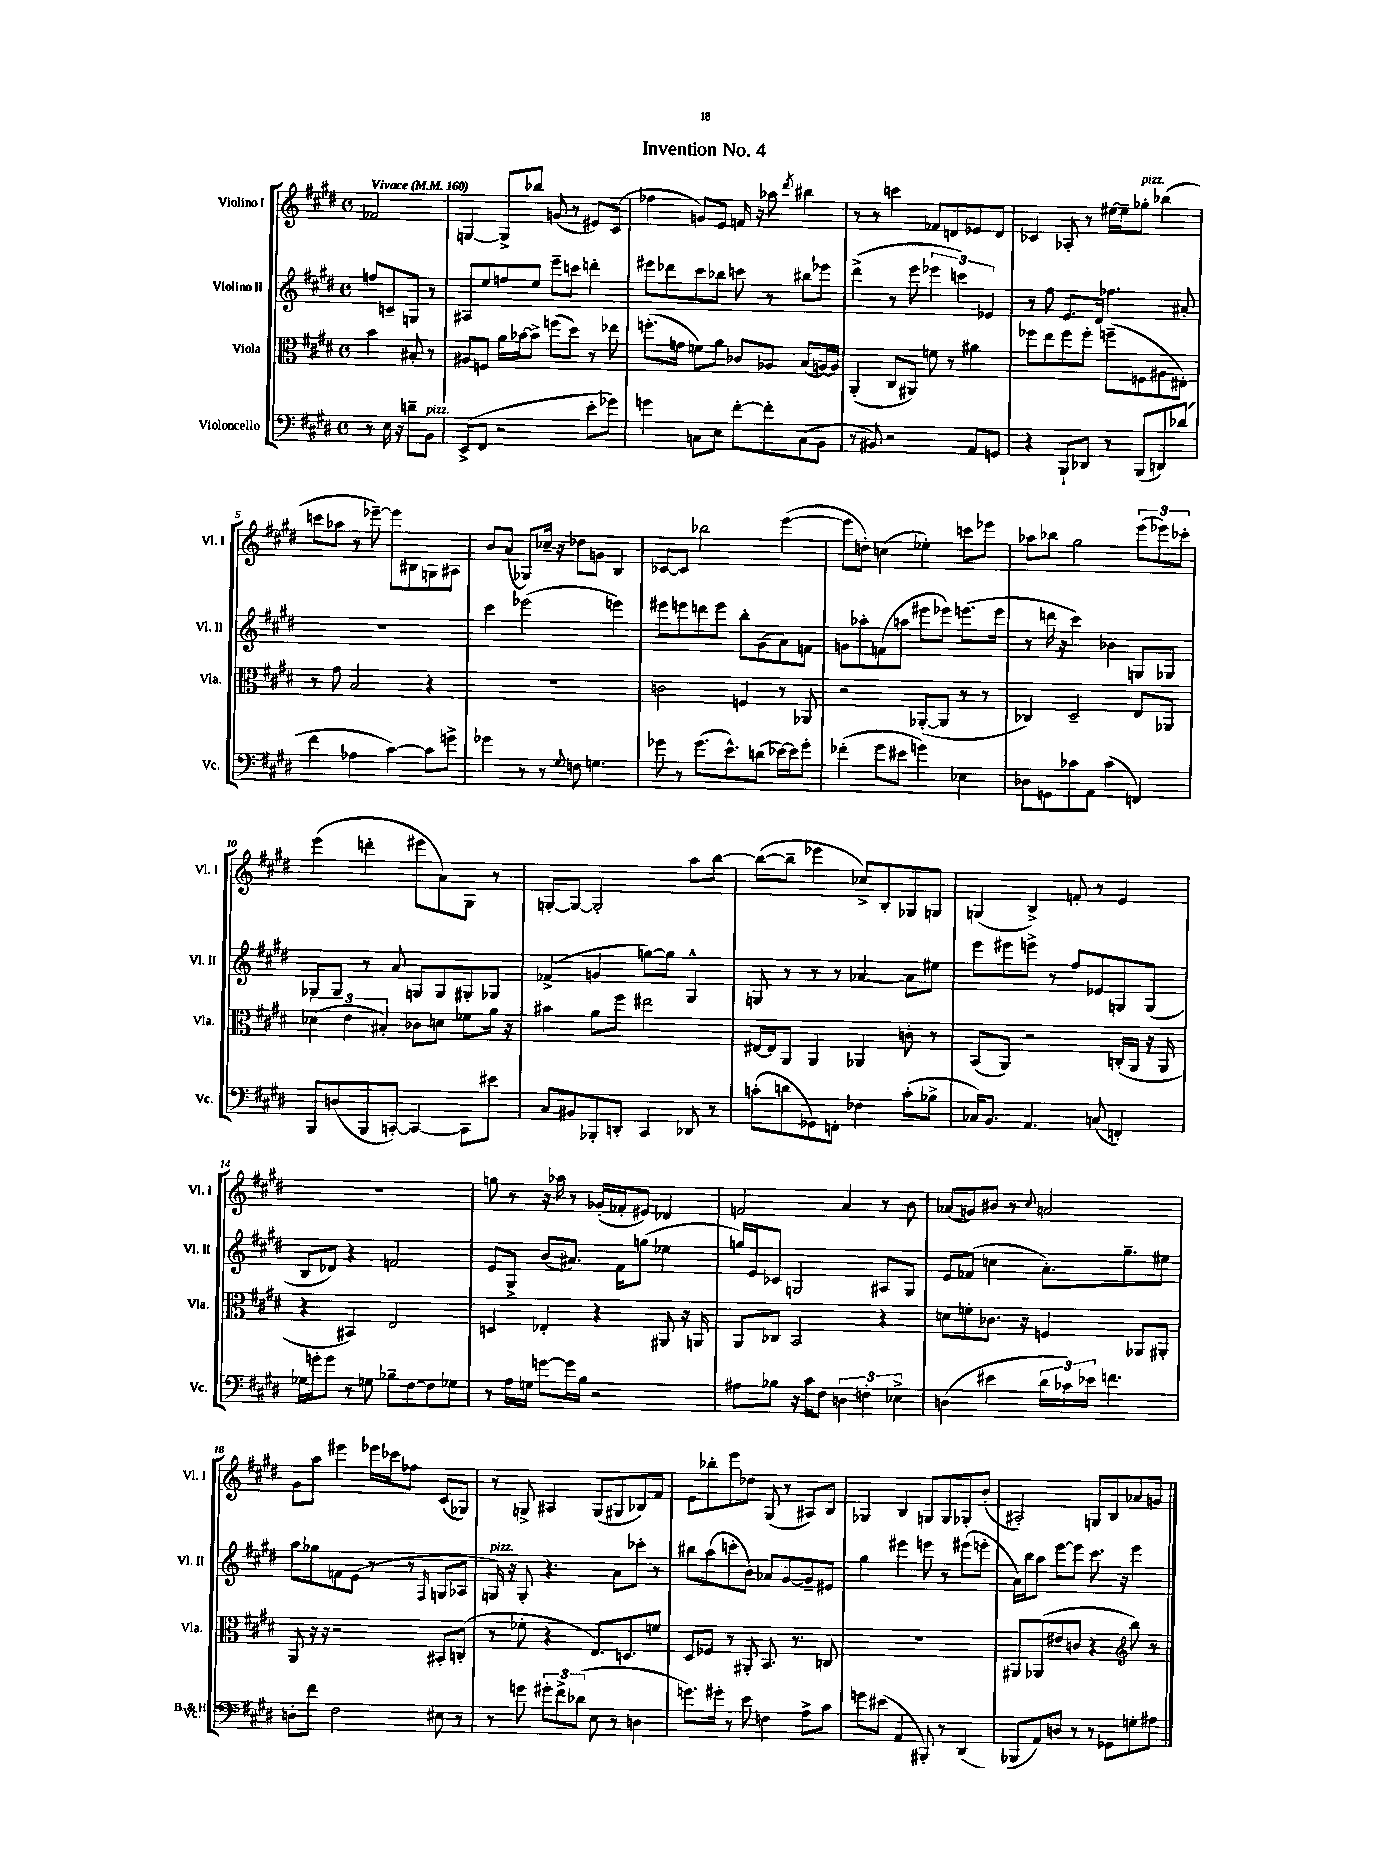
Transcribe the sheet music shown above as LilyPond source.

\header { title = "Invention No. 4" }
<<
\new StaffGroup <<
\new Staff = "s0" \with { instrumentName = "Violino I" shortInstrumentName = "Vl. I" } {
    \clef treble \key e \major \defaultTimeSignature \time 4/4 \partial 2 \tempo "Vivace" 4 = 160
    fes'2 |
    g4~ g8-> bes''8 g'8( r8 eis'8) cis'8( |
    fes''4 g'8) e'8 f'16 r16 aes''8 \acciaccatura { dis'''8 } bis''4 |
    r8 r8 c'''4 fes'8 d'8 ees'8 d'8 |
    ces'4 aes8-. r8 eis''16~ eis''16-- ges''8-.^\markup { \italic "pizz." } bes''4( |
    c'''8 aes''8 r8 ees'''8~--) ees'''8 bis8 g8 ais8 |
    b'8 a'8( ges8) ces''16-- r16 des''8 g'8 b4 |
    ces'8~ ces'8 bes''2 e'''4~( |
    e'''8 d''8-.) c''4( ees''4-.) c'''8 ees'''8 |
    aes''8 bes''8 gis''2 \tuplet 3/2 { e'''8( ees'''8) ces'''8-. } |
    e'''4( d'''4-. eis'''8 a'8) gis8 r8 |
    g8~-. g8~ g2-. a''8 b''8~ |
    b''8~( b''8-- ees'''4 ces''8->) b8-. ges8 g8 |
    g4( b4->) f'8-. r8 e'4 |
    R1 |
    g''8 r8 r16 aes''16 r8 ges'16-.( fes'16-. eis'8) des'4 |
    f'2 a'4 r8 b'8 |
    aes'8( g'8) bis'8 r8 \appoggiatura { cis''8 } a'2 |
    gis'8 a''8 eis'''4 ees'''16 ces'''16 fes''8 cis'8( ges8) |
    r8 g8-> ais4 g8( gis8 bes8) fis'8 |
    e'8 bes''8-. e'''8 des''8 gis8( r8 ais8) b8 |
    ges4 b4 g8 g8 ges8-. b'8-.( |
    ais2-.) g8 b8 aes'8 g'8 \bar "|." |
}
\new Staff = "s1" \with { instrumentName = "Violino II" shortInstrumentName = "Vl. II" } {
    \clef treble \key e \major \defaultTimeSignature \time 4/4 \partial 2
    f''8 c'8-- g8 r8 |
    ais8 e''8 f''8 e''8 e'''8-- c'''8 d'''4-. |
    eis'''8 des'''8 cis'''8 bes''8 c'''8 r8 bis''8 ees'''8 |
    dis'''4->( r8 e'''8 \tuplet 3/2 { ees'''4 c'''4) ees'4 } |
    r8 fis''8 e'8. dis'16 fes''4. ais'8-. |
    R1 |
    cis'''4 ees'''2( e'''4) |
    eis'''8 e'''8 d'''8 e'''8 b''8-. gis'8( a'8) f'8 |
    g'8 aes''8-. f'8( a''8 eis'''8 ees'''8) e'''8.( e'''16 |
    r8 d'''16 r16 cis'''4) bes'4 g8 ges8 |
    ges8 ges8 r8 a'8 g8 g8 gis8-. ges8 |
    fes'4->( g'4 g''8~) g''8 gis4-^ |
    g8 r8 r8 r8 aes'4~ aes'8 eis''8 |
    e'''8 eis'''8 e'''8-> r8 fis''8 ees'8 g8 g8( |
    b8 des'8) r4 f'2 |
    e'8 gis8-> b'8( ais'8.) fis'16 g''8( ees''4 |
    g''16) e'16 ces'8 g2 ais8 g8 |
    e'8 fes'8( c''4 a'8.-.) gis''8.-- eis''8 |
    a''8 ges''8 f'8 e'8( r8 r8 \grace { fis16 } g8 aes8 |
    g16^\markup { \italic "pizz." }) r16 g8-. r4. a'8 ces'''8-. r8 |
    bis''8 a''8( c'''8-. b'8) aes'8 gis'8~ gis'8-- eis'8 |
    gis''4 eis'''4 e'''8 r8 eis'''8( e'''8-. |
    a'16) b''16 a''8 e'''8~ e'''8 cis'''8. r16 e'''4 \bar "|." |
}
\new Staff = "s2" \with { instrumentName = "Viola" shortInstrumentName = "Vla." } {
    \clef alto \key e \major \defaultTimeSignature \time 4/4 \partial 2
    b'4 bis8-. r8 |
    ais8 f8 a'16 bes'16~ bes'8-> f''8( dis''8) r8 ees''8 |
    f''8.-.( g'16 f'8) a'8 ces'8 aes8 b8( a16~) a16 |
    a,4-.( cis8 ais,8) f'8 r8 ais'4 |
    fes''8 e''8 fes''8 fes''8-. f''8--( f8 ais8 eis8-.) |
    r8 gis'8 b2 r4 |
    r1 |
    c'2 f4 r8 aes,8 |
    r2 aes,8~-.( aes,8 r8 r8 |
    ces4) dis2-- e8 aes,8 |
    \tuplet 3/2 { des'4( e'4 bis4-.) } ces'8 d'8 fes'8 a'16 r16 |
    bis'4 a'8 fis''8 eis''2 |
    eis16~ eis16 a,8 a,4 aes,4 c'8-. r8 |
    b,8( a,8) r2 c16-.( a,16 r16 a,16 |
    r4 bis,4) e2 |
    d4 ees4-. r4 ais,8 r16 a,16 |
    a,8 ces8 b,2 r4 |
    d'8 f'8-. ces'8. r16 f4 aes,8 ais,8-. |
    a,8 r16 r16 r2 bis,8-. c8-.( |
    r8 fes'8-. r4 e8.) d8. f'8 |
    dis8 fes8 r8 ais,8-. b,8. r8. c8 |
    R1 |
    ais,8 aes,8( eis'8 c'8 r4 \clef treble b''8) r8 \bar "|." |
}
\new Staff = "s3" \with { instrumentName = "Violoncello" shortInstrumentName = "Vc." } {
    \clef bass \key e \major \defaultTimeSignature \time 4/4 \partial 2
    r8 e16 r16 d'8-- b,8^\markup { \italic "pizz." } |
    e,8->( fis,8 r2 e'8-. ges'8) |
    g'4 c8 e8 fis'8~-. fis'8-. c8( b,8 |
    r8 bis,8) r2 a,8 g,8 |
    r4 b,,8-! des,8 r8 b,,8( d,8) des'8( |
    fis'4 aes4 cis'4~) cis'8 g'8-> |
    ges'4 r8 r8 \appoggiatura { gis8 } f8 g4. |
    ges'8 r8 ges'8.( e'8.-^) d'8( ees'16~) ees'16 ges'8-. |
    fes'4-.( gis'8 eis'8 g'4) ees4 |
    des8 g,8 ces'8 a,8 ces'4( f,4) |
    b,,8 d8( b,,8 c,8~-.) c,4~ c,8 eis'8 |
    cis8 bis,8 bes,,8-. d,8-. cis,4 des,8 r8 |
    c'8-.( d'8 ges,8) f,8-. fes4 c'8-.( bes8-> |
    ces16) b,8. a,4. c8( f,4-.) |
    ges16 g'16-. g'8 r8 g8 bes8-- fis8~ fis8 ges8 |
    r8 a16 g16 g'8~ g'16 b16 r2 |
    ais8 bes8 r16 cis'16 fis8 \tuplet 3/2 { d4 f4-. ees4-> } |
    d4( eis'4 \tuplet 3/2 { dis'16 ces'16) ees'16 } f'4. |
    d8-. fis'8 fis2 eis8 r8 |
    r8 g'8 \tuplet 3/2 { gis'8-. fis'8-> des'8( } e8 r8 d4 |
    g'8.) gis'16-. r8 e'8 f4 a8-> cis'8 |
    g'8 eis'8( a,4 bis,,8-.) r8 dis,4( |
    bes,,8 a,8) d8 r8 r8 ges,8 g8-. ais8 \bar "|." |
}
>>
>>
